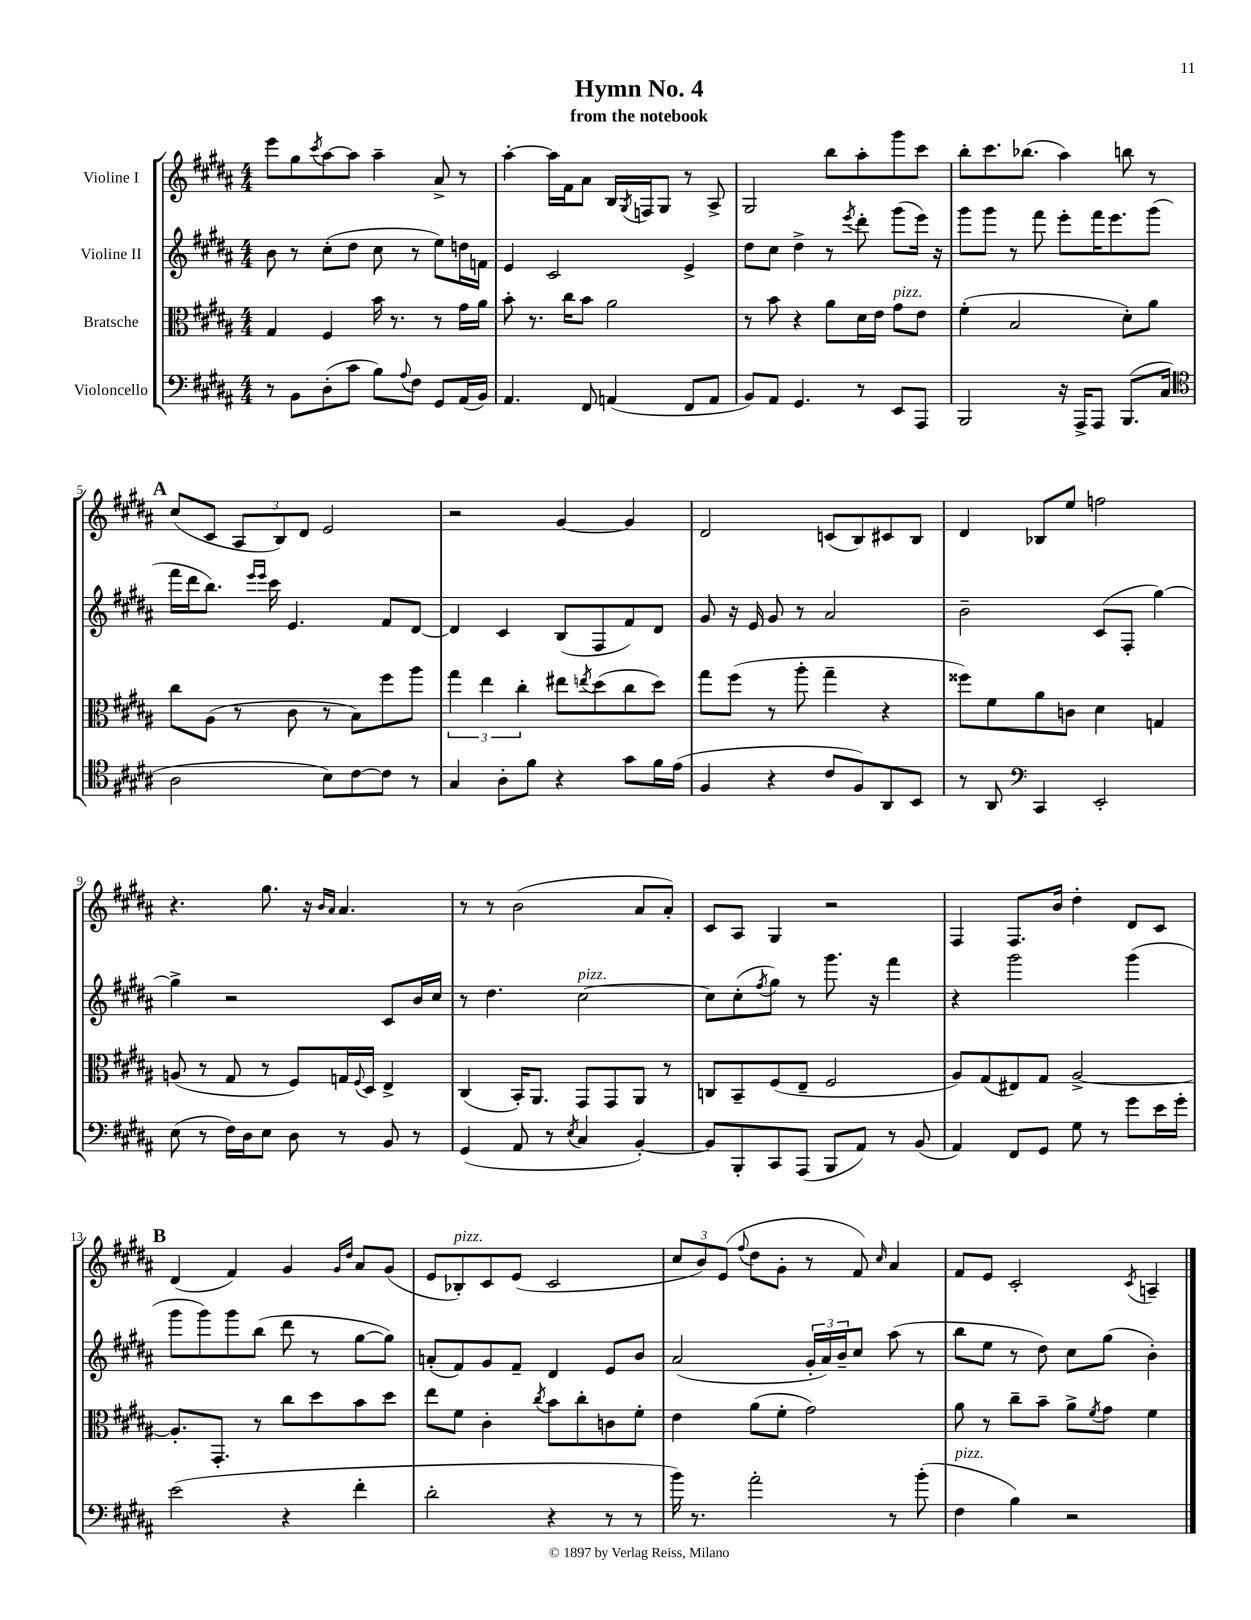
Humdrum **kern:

**kern	**kern	**kern	**kern
*part4	*part3	*part2	*part1
*staff4	*staff3	*staff2	*staff1
*I"Violoncello	*I"Bratsche	*I"Violine II	*I"Violine I
*clefF4	*clefC3	*clefG2	*clefG2
*k[f#c#g#d#a#]	*k[f#c#g#d#a#]	*k[f#c#g#d#a#]	*k[f#c#g#d#a#]
*M4/4	*M4/4	*M4/4	*M4/4
=1	=1	=1	=1
8r	4G#/	8b\	8eee\L
8BB\L	.	8r	8gg#\
.	.	.	8qccc#/
(8D#'\	4F#/	(8cc#'\L	[8aa#\
8c#\J	.	8dd#\J	8aa#\J]
8B\L)	16b\	8cc#\	4aa#~\
.	8.r	.	.
8qqA#/	.	.	.
8F#\J	.	8r	.
8GG#/L	8r	8ee\L)	8a#^/
(16AA#/L	16g#\LL	16ddn\L	8r
16BB/JJ)	16a#\JJ	16fn\JJ	.
=2	=2	=2	=2
4.AA#/	8b'\	4e/	[4aa#'\
.	8.r	.	.
.	.	2c#/	16aa#\LL]
.	16cc#\KL	.	16f#\J
8FF#/	8b\J	.	8a#\J
(4AAn/	2a#\	.	16B/LL
.	.	.	8qG#/
.	.	.	16Fn/J
.	.	.	8G#/J
8FF#/L	.	4e^/	8r
8AA/J	.	.	8A#^/
=3	=3	=3	=3
8BB/L)	8r	8dd#\L	2G#/
8AA#/J	8b\	8cc#\J	.
4.GG#/	4r	4dd#^\	.
.	8a#\L	8r	8bb\L
.	.	8qeee/	.
8r	16d#\L	8ddd#'\	8aa#'\
.	16e\JJ	.	.
!	!LO:TX:a:i:t=pizz.	!	!
8EE/L	8g#\L	(8ggg#\L	8ggg#\
8AAA#/J	8e\J	16eee\Jk)	8ccc#\J
.	.	16r	.
=4	=4	=4	=4
2BBB/	(4f#'\	8ggg#\L	8bb'\L
.	.	8ggg#\J	8.ccc#\
.	2B/	8r	.
.	.	.	(8.bb-X\J
.	.	8fff#\	.
16r	.	8eee'\L	4aa#\)
16AAA#^/KL	.	.	.
8AAA#/J	.	16fff#\K	.
.	.	8.eee\	.
(8.BBB/L	8d#'\L)	.	8bbn\
.	8a#\J	(8ggg#\J	8r
16C#/Jk	.	.	.
!!LO:LB:g=z
!!LO:REH:place=s1:t=A
=5	=5	=5	=5
*clefC4	*	*	*
2A#\	8cc#\L	16fff#\LL	(8cc#/L
.	.	16ddd#\J	.
.	(8A#\J	8.bb\J)	8c#/J
.	8r	.	12A#/L
.	.	16qqeee/LL	.
.	.	16qqeee/JJ	.
.	.	16ccc#\	.
.	.	.	12B/)
.	8c#\	4.e/	.
.	.	.	12d#/J
8B\L)	8r	.	2e/
[8c#\	8B\L)	.	.
8c#\J]	8ff#\	8f#/L	.
8r	8aa#\J	[8d#/J	.
=6	=6	=6	=6
4G#/	6gg#\	4d#/]	2r
.	6ee\	.	.
8A#'\L	.	4c#/	.
.	6cc#'\	.	.
8f#\J	.	.	.
4r	8ee#X\L	(8B/L	[4g#/
.	8qeen/	.	.
.	(8dd#\	8F#/	.
8g#\L	8cc#\	8f#/)	4g#/]
16f#\L	8dd#\J)	8d#/J	.
(16e\JJ	.	.	.
=7	=7	=7	=7
4F#/	8gg#\L	8g#/	2d#/
.	(8ff#\J	16r	.
.	.	16e/	.
4r	8r	8g#/	.
.	8aa#'\	8r	.
8c#/L	4gg#~\	2a#/	(8cn/L
8F#/)	.	.	8B/)
8AA#/	4r	.	8c#X/
8BB/J	.	.	8B/J
=8	=8	=8	=8
8r	8ff##X\L)	2b~\	4d#/
8AA#/	8f#\	.	.
*clefF4	*	*	*
4CC#/	8a#\	.	8B-X/L
.	8cn\J	.	8ee/J
2EE'/	4d#\	(8c#/L	2ffn\
.	.	8F#'/J	.
.	4Gn/	[4gg#\)	.
!!LO:LB:g=z
=9	=9	=9	=9
(8E\	(8An/	4gg#^\]	4.r
8r	8r	.	.
16F#\LL)	8G#/	2r	.
16D#\J	.	.	.
8E\J	8r	.	8.gg#\
8D#\	8F#/L)	.	.
.	.	.	16r
.	.	.	16qqb/LL
.	.	.	16qqa#/JJ
8r	16Gn/L	.	4.a#/
.	8qqF#/	.	.
.	16D#/JJ	.	.
8BB/	4E^/	8c#/L	.
8r	.	16b/L	.
.	.	16cc#/JJ	.
=10	=10	=10	=10
(4GG#/	(4C#/	8r	8r
.	.	4.dd#\	8r
8AA#/	16BB'/KL)	.	(2b\
.	8.AA#/J	.	.
8r	.	.	.
8qE/	.	.	.
!	!	!LO:TX:a:i:t=pizz.	!
4C#/	8GG#/L	[2cc#\	.
.	8GG#/	.	.
[4BB'/)	8AA#/J	.	8a#/L
.	8r	.	8a#'/J)
=11	=11	=11	=11
8BB/L]	8Cn/L	8cc#\L]	8c#/L
8BBB'/	8BB~/	(8cc#'\	8A#/J
.	.	8qff#/	.
8CC#/	(8F#/	8gg#\J)	4G#/
(8AAA#/J	8E~/J	8r	.
8BBB/L	2F#/	8.ggg#\	2r
8AA#/J)	.	.	.
.	.	16r	.
8r	.	4fff#\	.
(8BB/	.	.	.
=12	=12	=12	=12
4AA#/)	8A#/L)	4r	4F#/
.	(8G#/	.	.
8FF#/L	8E#X/)	2ggg#\	8.F#/L
8GG#/J	8G#/J	.	.
.	.	.	16b/Jk
8G#\	[2A#^/	.	4dd#'\
8r	.	.	.
8g#\L	.	(4ggg#\	8d#/L
16e\L	.	.	8c#/J
16g#'\JJ	.	.	.
!!LO:LB:g=z
!!LO:REH:place=s1:t=B
=13	=13	=13	=13
(2e\	8.A#'/L]	8ggg#\L	(4d#/
.	.	8ggg#\)	.
.	8.GG#'/J	.	.
.	.	8ggg#\	4f#/)
.	8r	(8bb\J	.
4r	8cc#\L	8ddd#\	4g#/
.	8dd#\	8r	.
.	.	.	16qqg#/LL
.	.	.	16qqdd#/JJ
4f#'\	8b\	[8gg#\L	8a#/L
.	8dd#\J	8gg#\J])	(8g#/J
=14	=14	=14	=14
2d#'\	8ee\L	(8an'/L	8e/L
!	!	!	!LO:TX:a:i:t=pizz.
.	8f#\J	8f#/)	8B-X'/)
.	4c#'\	8g#/	8c#/
.	.	8f#~/J	(8e/J
.	8qcc#/	.	.
4r	8b\L	4d#/	2c#/
.	8cc#'\	.	.
8r	8cn\	8e/L	.
8r	8f#'\J	8b/J	.
=15	=15	=15	=15
16b\)	4e\	(2a#/	12cc#/L
8.r	.	.	.
.	.	.	12b/)
.	.	.	(12e/J
.	.	.	8qqff#/
2a#'\	(8a#\L	.	8dd#\L
.	8f#'\J	.	8g#'\J
.	2g#\)	24g#'/LL	8r
.	.	24a#/)	.
.	.	24b~/J	.
.	.	8cc#/J	8f#/)
.	.	.	16qqcc#/
8r	.	(8aa#\	4a#/
(8b'\	.	8r	.
=16	=16	=16	=16
!LO:TX:a:i:t=pizz.	!	!	!
4F#\	8a#\	8bb\L	8f#/L
.	8r	8ee\J	8e/J
4B\)	8cc#~\L	8r	2c#'/
.	8b~\J	8dd#\)	.
2r	8a#^\L	8cc#\L	.
.	8qf#/	.	.
.	8g#\J	(8gg#\J	.
.	.	.	8qc#/
.	4f#\	4b'\)	4An~/
==	==	==	==
*-	*-	*-	*-
